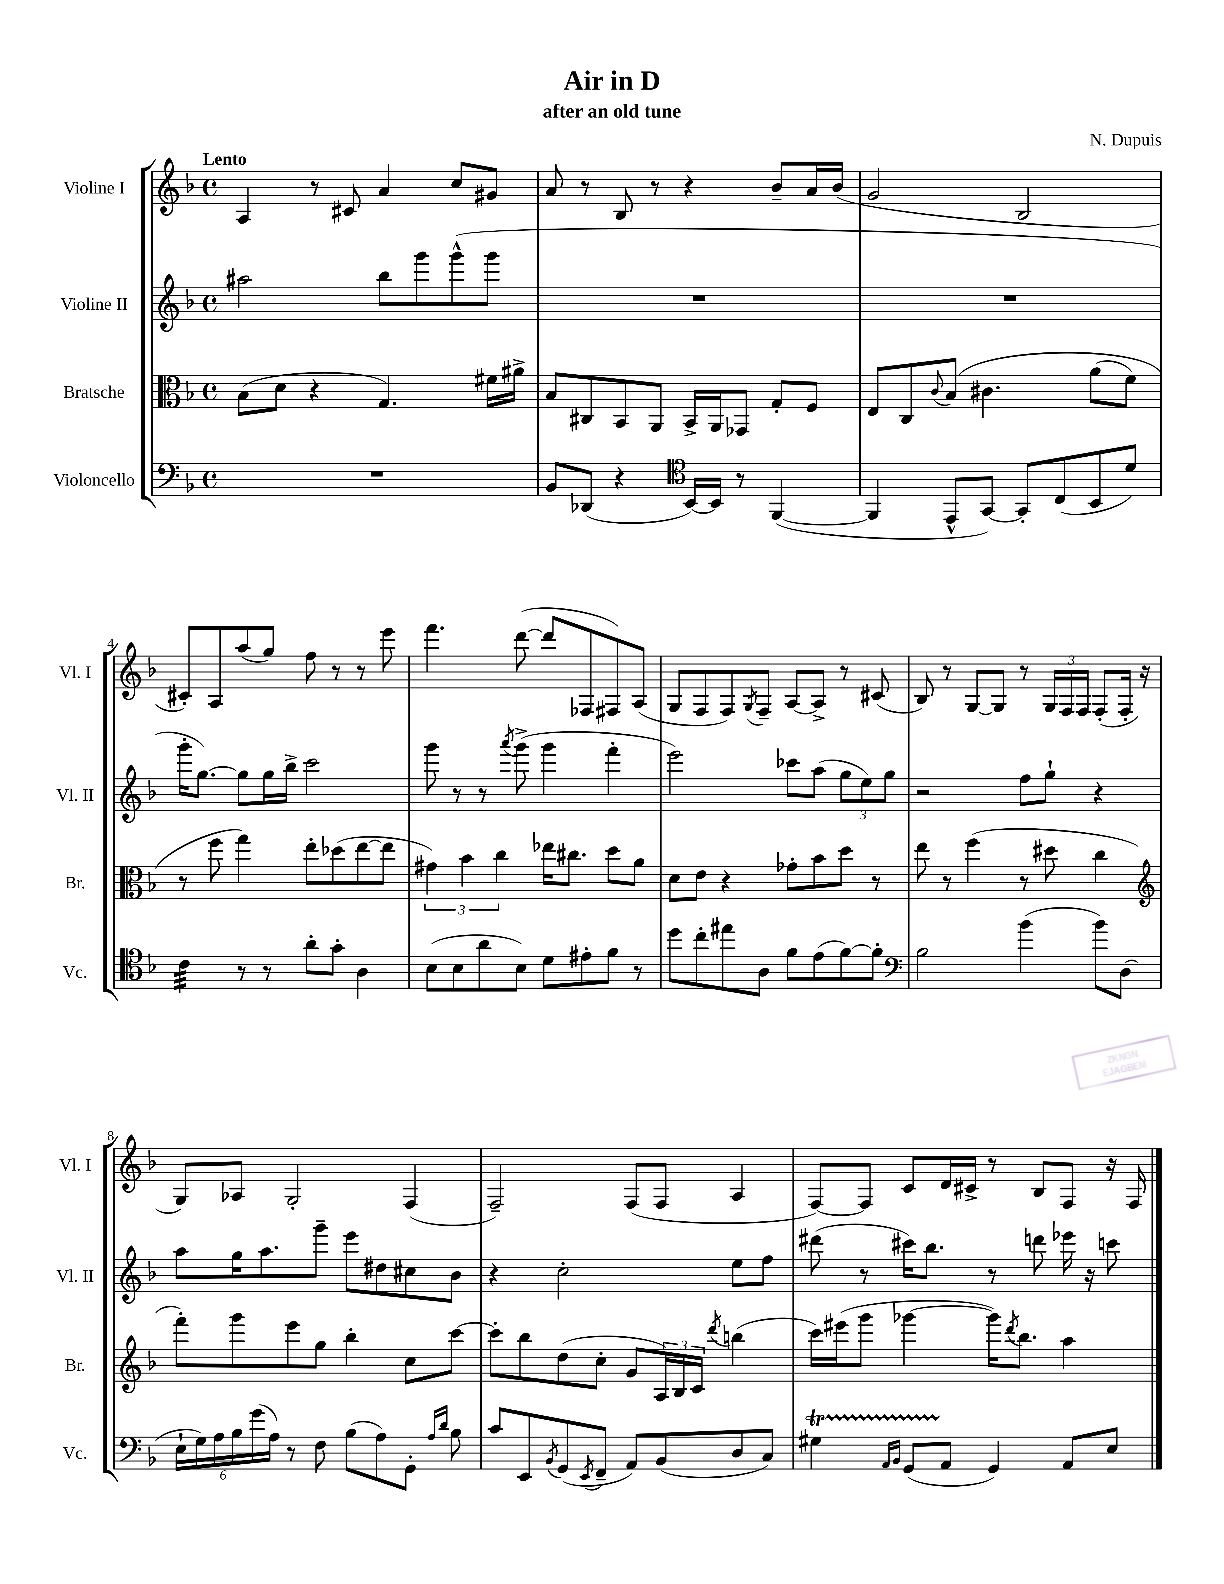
\header { title = "Air in D" composer = "N. Dupuis" subtitle = "after an old tune" }
<<
\new StaffGroup <<
\new Staff = "s0" \with { instrumentName = "Violine I" shortInstrumentName = "Vl. I" } {
    \clef treble \key f \major \defaultTimeSignature \time 4/4 \tempo "Lento"
    a4 r8 cis'8 a'4 c''8 gis'8 |
    a'8 r8 bes8 r8 r4 bes'8-- a'16 bes'16( |
    g'2 bes2 |
    cis'8-.) a8 a''8( g''8) f''8 r8 r8 e'''8 |
    f'''4. d'''8~( d'''8 fes8 fis8) a8( |
    g8 f8 f8) \acciaccatura { g8 } f8-- a8~ a8-> r8 cis'8( |
    bes8) r8 g8~ g8 r8 \tuplet 3/2 { g16 f16 f16 } f8-.( f16-. r16 |
    g8) aes8 g2-. f4( |
    f2--) f8( f8 a4 |
    f8~) f8 c'8 d'16 cis'16-> r8 bes8 f8 r16 f16 \bar "|." |
}
\new Staff = "s1" \with { instrumentName = "Violine II" shortInstrumentName = "Vl. II" } {
    \clef treble \key f \major \defaultTimeSignature \time 4/4
    ais''2 bes''8 g'''8 g'''8-^( g'''8 |
    R1 |
    R1 |
    g'''16-. g''8.~) g''8 g''16 bes''16-> c'''2 |
    g'''8 r8 r8 \acciaccatura { a'''8 } g'''8->( g'''4 f'''4-. |
    e'''2) ces'''8 a''8( \tuplet 3/2 { g''8 e''8) g''8 } |
    r2 f''8 g''8-! r4 |
    a''8 g''16 a''8. g'''8-- e'''8 dis''8 cis''8 bes'8 |
    r4 c''2-. e''8 f''8 |
    dis'''8( r8 cis'''16) bes''8. r8 d'''8 ees'''16 r16 c'''8 \bar "|." |
}
\new Staff = "s2" \with { instrumentName = "Bratsche" shortInstrumentName = "Br." } {
    \clef alto \key f \major \defaultTimeSignature \time 4/4
    bes8( d'8 r4 g4.) fis'16 ais'16-> |
    bes8 cis8 bes,8 a,8 bes,16-> a,16 ges,8 g8-. f8 |
    e8 c8 \appoggiatura { c'8 } bes8\( cis'4. a'8( f'8) |
    r8 f''8 g''4\) e''8-. des''8( e''8~ e''8 |
    \tuplet 3/2 { gis'4) bes'4 c''4 } ees''16 cis''8. d''8 a'8 |
    d'8 e'8 r4 ges'8-. bes'8 d''8 r8 |
    e''8 r8 f''4( r8 dis''8 c''4 |
    \clef treble f'''8-.) g'''8 e'''8 g''8 bes''4-. c''8 c'''8~ |
    c'''8-. bes''8 d''8( c''8-. g'8 \tuplet 3/2 { a16) bes16 c'16 } \acciaccatura { d'''8 } b''4( |
    c'''16) eis'''16( g'''8 ges'''4~ ges'''16) \acciaccatura { d'''8 } bes''8. a''4 \bar "|." |
}
\new Staff = "s3" \with { instrumentName = "Violoncello" shortInstrumentName = "Vc." } {
    \clef bass \key f \major \defaultTimeSignature \time 4/4
    R1 |
    bes,8 des,8( r4 \clef tenor bes,16~) bes,16 r8 f,4~( |
    f,4 e,8-^ g,8~) g,8-. c8( bes,8 d'8) |
    c'4:32 r8 r8 a'8-. g'8-. a4 |
    bes8( bes8 a'8 bes8) d'8 eis'8-. f'8 r8 |
    d''8 c''8-. eis''8 a8 f'8 e'8( f'8~) f'8-. |
    \clef bass bes2 bes'4( bes'8) d8( |
    \tuplet 6/4 { e16-! g16) a16 bes16 g'16( a16) } r8 f8 bes8( a8) g,8-. \grace { a16 d'16 } bes8 |
    c'8 e,8 \acciaccatura { bes,8 } g,8( \acciaccatura { e,8 } f,8-- a,8) bes,8( d8 c8) |
    gis4\startTrillSpan \grace { a,16 bes,16 } g,8( a,8\stopTrillSpan g,4) a,8 e8 \bar "|." |
}
>>
>>
